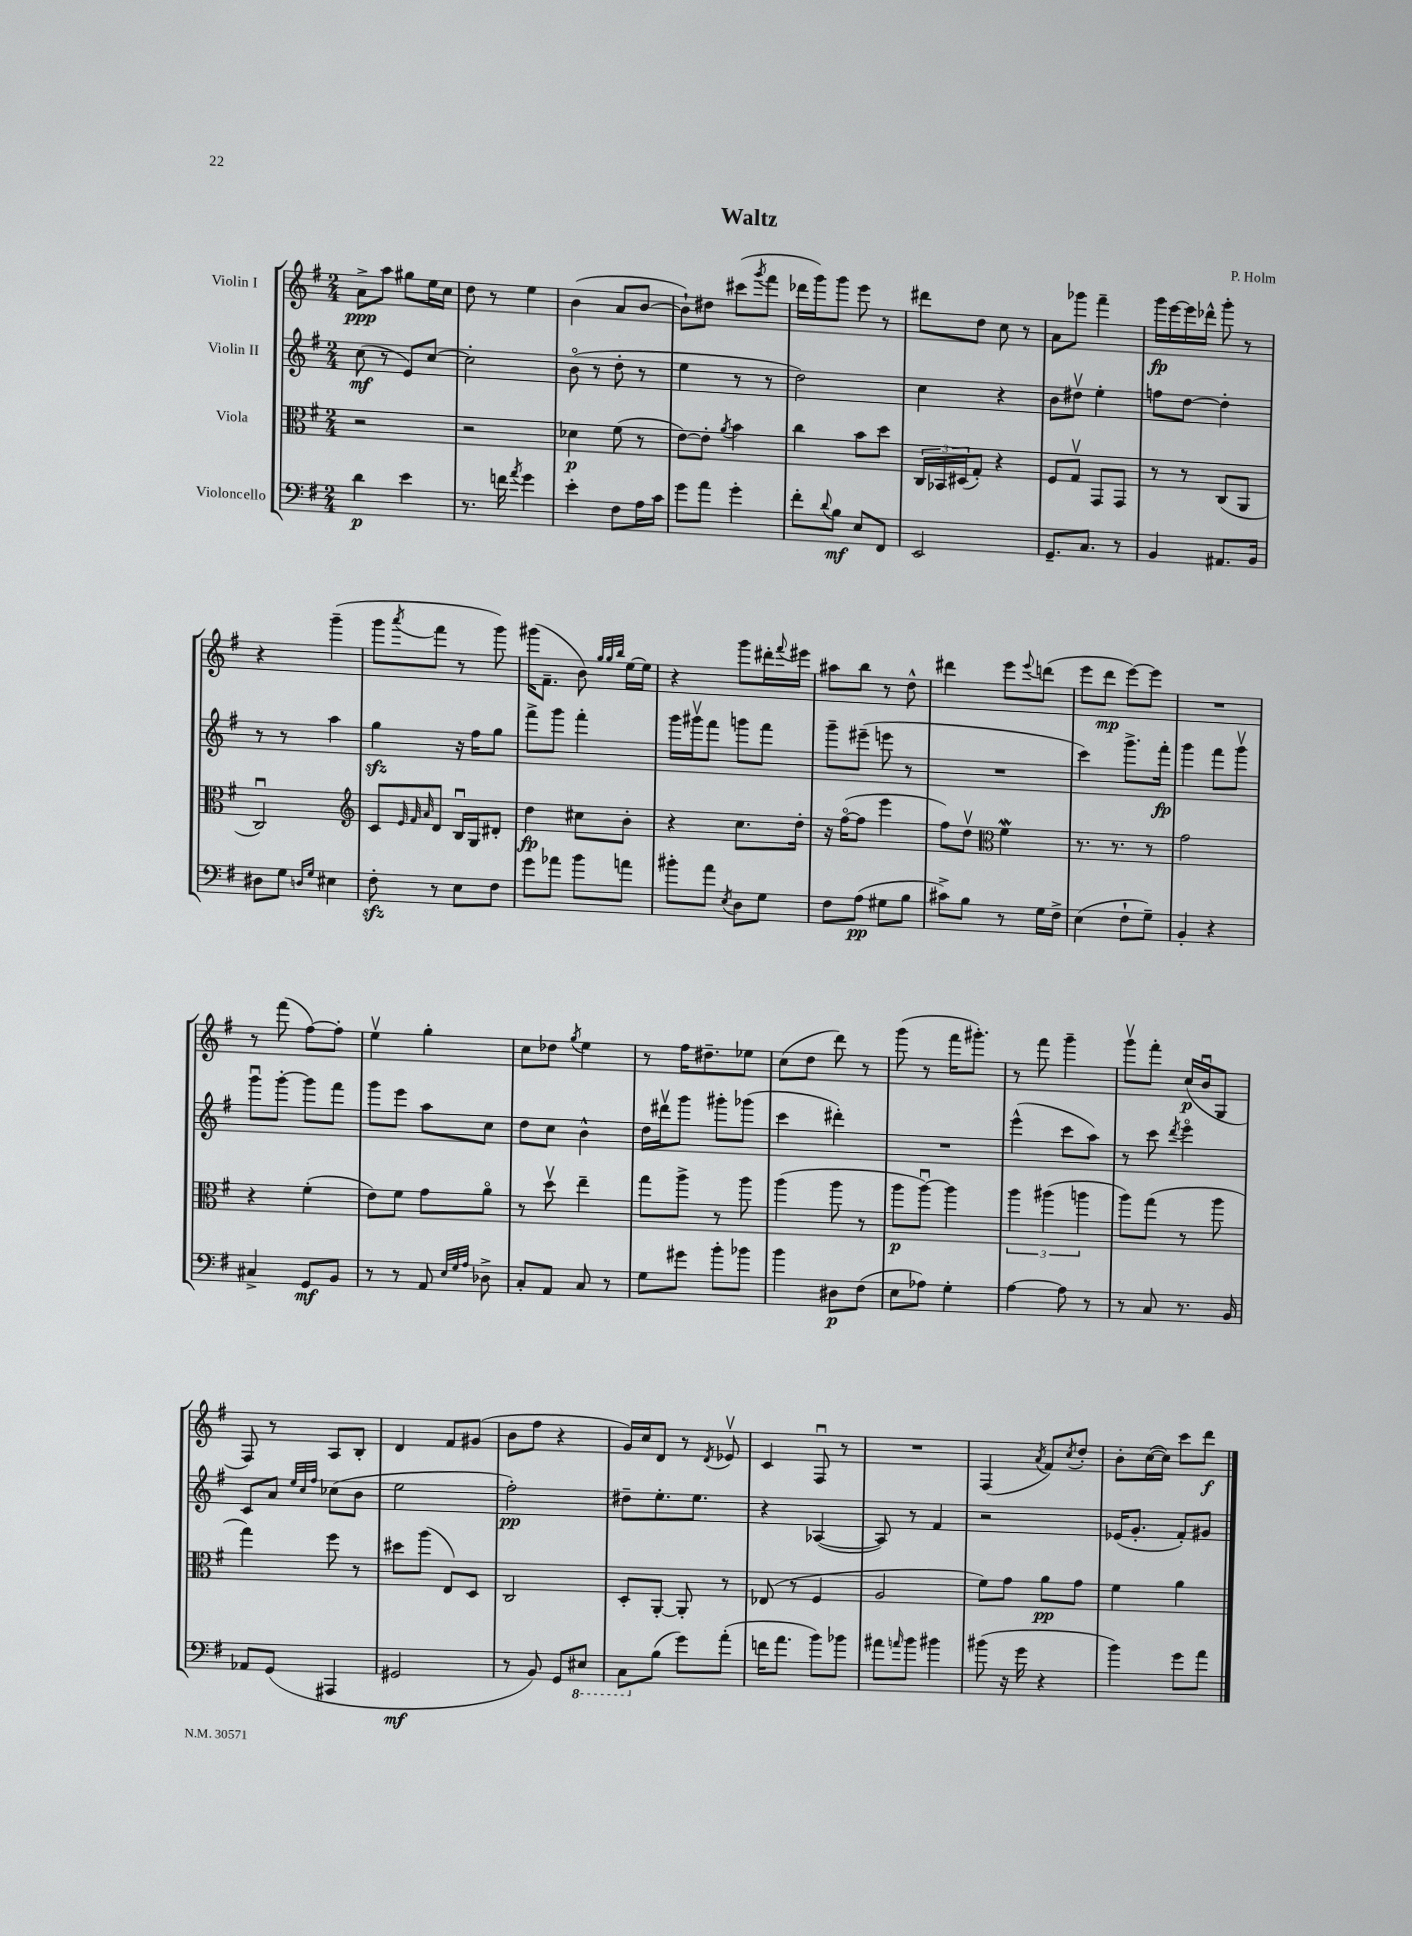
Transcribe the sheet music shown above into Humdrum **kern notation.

**kern	**dynam	**kern	**dynam	**kern	**dynam	**kern	**dynam
*part4	*part4	*part3	*part3	*part2	*part2	*part1	*part1
*staff4	*staff4	*staff3	*staff3	*staff2	*staff2	*staff1	*staff1
*I"Violoncello	*	*I"Viola	*	*I"Violin II	*	*I"Violin I	*
*clefF4	*	*clefC3	*	*clefG2	*	*clefG2	*
*k[f#]	*	*k[f#]	*	*k[f#]	*	*k[f#]	*
*M2/4	*	*M2/4	*	*M2/4	*	*M2/4	*
=1	=1	=1	=1	=1	=1	=1	=1
4d\	p	2r	.	(8cc\	mf	8a^\L	ppp
.	.	.	.	8r	.	8aa\J	.
4e\	.	.	.	8e/L)	.	8gg#X\L	.
.	.	.	.	[8cc/J	.	16ee\L	.
.	.	.	.	.	.	16cc\JJ	.
=2	=2	=2	=2	=2	=2	=2	=2
8.r	.	2r	.	2cc'\]	.	8dd\	.
.	.	.	.	.	.	8r	.
16fn\	.	.	.	.	.	.	.
8qa/	.	.	.	.	.	.	.
4g\	.	.	.	.	.	4ee\	.
=3	=3	=3	=3	=3	=3	=3	=3
4e'\	.	4d-X\	p	(8b\	.	(4b\	.
.	.	.	.	8r	.	.	.
8F#\L	.	(8f#\	.	8dd'\	.	8a/L	.
16A\L	.	8r	.	8r	.	[8b/J	.
16c\JJ	.	.	.	.	.	.	.
=4	=4	=4	=4	=4	=4	=4	=4
8g\L	.	[8e\L)	.	4ee\	.	8b`\L])	.
8a\J	.	8e'\J]	.	.	.	8dd#X\J	.
.	.	8qa/	.	.	.	.	.
4g'\	.	4b\	.	8r	.	(8ccc#X\L	.
.	.	.	.	.	.	8qggg/	.
.	.	.	.	8r	.	8fff#\J	.
=5	=5	=5	=5	=5	=5	=5	=5
8f#'\L	.	4cc\	.	2dd\)	.	16ddd-X\LL	.
.	.	.	.	.	.	16ggg\J)	.
8qqd/	.	.	.	.	.	.	.
8B\J	mf	.	.	.	.	8ggg\J	.
8E/L	.	8b\L	.	.	.	8eee\	.
8FF#/J	.	8dd\J	.	.	.	8r	.
=6	=6	=6	=6	=6	=6	=6	=6
2EE/	.	24C/LL	.	4cc\	.	8ddd#X\L	.
.	.	24BB-X/	.	.	.	.	.
.	.	(24D#X/J	.	.	.	.	.
.	.	8G'/J)	.	.	.	8dd\J	.
.	.	4r	.	4r	.	8cc\	.
.	.	.	.	.	.	8r	.
=7	=7	=7	=7	=7	=7	=7	=7
8.GG~/L	.	8F#/L	.	8b\L	.	8a\L	.
.	.	8Gv/J	.	8dd#Xv\J	.	8ggg-X\J	.
8.C/J	.	.	.	.	.	.	.
.	.	8GG/L	.	4ee'\	.	4fff#~\	.
8r	.	8GG/J	.	.	.	.	.
=8	=8	=8	=8	=8	=8	=8	=8
4BB/	.	8r	.	8ffn\L	.	16ggg\LL	fp
.	.	.	.	.	.	[16eee\	.
.	.	8r	.	[8dd\J	.	16eee\]	.
.	.	.	.	.	.	16ddd-X^^\JJ	.
8.AA#X/L	.	(8C/L	.	4dd'\]	.	8ggg'\	.
.	.	8AA/J	.	.	.	8r	.
16BB/Jk	.	.	.	.	.	.	.
!!LO:LB:g=z
=9	=9	=9	=9	=9	=9	=9	=9
8D#X\L	.	2Cu/)	.	8r	.	4r	.
8G\J	.	.	.	8r	.	.	.
16qqDn/LL	.	.	.	.	.	.	.
16qqG/JJ	.	.	.	.	.	.	.
4E#X\	.	.	.	4aa\	.	(4ggg~\	.
=10	=10	=10	=10	=10	=10	=10	=10
*	*	*clefG2	*	*	*	*	*
8F#zz'\	.	8c/L	.	4ggzz\	.	8ggg\L	.
.	.	32qqe/	.	.	.	.	.
.	.	32qqf#/	.	.	.	.	.
.	.	32qqa/	.	.	.	8qaaa/	.
8r	.	8d/J	.	.	.	8fff#\J	.
8E\L	.	16Bu/LL	.	16r	.	8r	.
.	.	16G/J	.	16ff#\KL	.	.	.
8F#\J	.	8d#X'/J	.	8gg\J	.	8ggg\)	.
=11	=11	=11	=11	=11	=11	=11	=11
8g\L	.	4dd\	fp	8fff#^\L	.	(16ggg#X\KL	.
.	.	.	.	.	.	8.f#~\J	.
8a-X\J	.	.	.	8ggg\J	.	.	.
8b\L	.	8cc#X\L	.	4fff#'\	.	8b\)	.
.	.	.	.	.	.	32qqgg/LLL	.
.	.	.	.	.	.	32qqgg/	.
.	.	.	.	.	.	32qqbb/JJJ	.
8an\J	.	8b'\J	.	.	.	[16ee\LL	.
.	.	.	.	.	.	16ee\JJ]	.
=12	=12	=12	=12	=12	=12	=12	=12
8b#X'\L	.	4r	.	16ggg\LL	.	4r	.
.	.	.	.	16ggg#Xv\J	.	.	.
8a\J	.	.	.	8fff#\J	.	.	.
8qE/	.	.	.	.	.	.	.
8D\L	.	8.cc\L	.	8gggn\L	.	8ggg\L	.
8G\J	.	.	.	8fff#\J	.	16ddd#X'\L	.
.	.	.	.	.	.	8qqfff#/	.
.	.	16dd'\Jk	.	.	.	16eee#X\JJ	.
=13	=13	=13	=13	=13	=13	=13	=13
8F#\L	.	16r	.	8ggg~\L	.	8aa#X\L	.
.	.	([16ff#\KL	.	.	.	.	.
(8A\J	pp	8ff#\J]	.	(8eee#X~\J	.	8bb\J	.
8G#X\L	.	4eee\	.	8eeen\	.	8r	.
8B\J	.	.	.	8r	.	8dd^^\	.
=14	=14	=14	=14	=14	=14	=14	=14
8c#X^\L)	.	8ff#\L)	.	2r	.	4ddd#X\	.
8B\J	.	8ddv\J	.	.	.	.	.
*	*	*clefC3	*	*	*	*	*
8r	.	4f#W\	.	.	.	8eee\L	.
.	.	.	.	.	.	8qqeee/	.
16G\LL	.	.	.	.	.	(8dddn\J	.
16F#^\JJ	.	.	.	.	.	.	.
=15	=15	=15	=15	=15	=15	=15	=15
(4E\	.	8.r	.	4ccc\)	.	8eee\L	.
.	.	.	.	.	.	8ddd\J	mp
.	.	8.r	.	.	.	.	.
8F#`\L	.	.	.	8.ggg^\L	.	[8eee\L)	.
8G~\J)	.	8r	.	.	.	8eee\J]	.
.	.	.	.	16fff#'\Jk	fp	.	.
=16	=16	=16	=16	=16	=16	=16	=16
4BB'/	.	2g\	.	4ggg\	.	2r	.
4r	.	.	.	8fff#\L	.	.	.
.	.	.	.	8gggv\J	.	.	.
!!LO:LB:g=z
=17	=17	=17	=17	=17	=17	=17	=17
4C#X^/	.	4r	.	8gggu\L	.	8r	.
.	.	.	.	[8ggg'\J	.	(8fff#\	.
8GG/L	mf	(4f#'\	.	8ggg\L]	.	[8ff#\L)	.
8BB/J	.	.	.	8fff#\J	.	8ff#'\J]	.
=18	=18	=18	=18	=18	=18	=18	=18
8r	.	8e\L)	.	8ggg\L	.	4eev\	.
8r	.	8f#\J	.	8eee\J	.	.	.
8AA/	.	8g\L	.	8aa\L	.	4gg'\	.
32qqE/LLL	.	.	.	.	.	.	.
32qqG/	.	.	.	.	.	.	.
32qqA/JJJ	.	.	.	.	.	.	.
8D-X^\	.	8a\J	.	8cc\J	.	.	.
=19	=19	=19	=19	=19	=19	=19	=19
8C'/L	.	8r	.	8dd\L	.	8cc\L	.
8AA/J	.	8ddv\	.	8cc\J	.	8dd-X\J	.
.	.	.	.	.	.	8qgg/	.
8C/	.	4ee~\	.	4b^^\	.	4ee\	.
8r	.	.	.	.	.	.	.
=20	=20	=20	=20	=20	=20	=20	=20
8G\L	.	8gg\L	.	16dd\LL	.	8r	.
.	.	.	.	16ddd#Xv\J	.	.	.
8g#X\J	.	8aa^\J	.	8ggg\J	.	16ff#\KL	.
.	.	.	.	.	.	8.dd#X~\	.
8b'\L	.	8r	.	8ggg#X'\L	.	.	.
8b-X\J	.	8aa\	.	(8ggg-X\J	.	8ee-X\J	.
=21	=21	=21	=21	=21	=21	=21	=21
4b\	.	(4aa\	.	4ccc\	.	(8cc\L	.
.	.	.	.	.	.	8dd\J	.
8D#X\L	p	8aa\	.	4ddd#X'\)	.	8ddd\)	.
(8F#\J	.	8r	.	.	.	8r	.
=22	=22	=22	=22	=22	=22	=22	=22
8E\L	.	8aa\L	p	2r	.	(8ggg\	.
8A-X\J)	.	[8aau\J)	.	.	.	8r	.
4G'\	.	4aa\]	.	.	.	16fff#\KL	.
.	.	.	.	.	.	8.ggg#X'\J)	.
=23	=23	=23	=23	=23	=23	=23	=23
[4A\	.	6aa\	.	(4eee^^\	.	8r	.
.	.	.	.	.	.	8fff#\	.
.	.	(6aa#X\	.	.	.	.	.
8A\]	.	.	.	8ccc\L	.	4ggg~\	.
.	.	6aan\	.	.	.	.	.
8r	.	.	.	8aa\J)	.	.	.
=24	=24	=24	=24	=24	=24	=24	=24
8r	.	8aa\L)	.	8r	.	8gggv\L	.
8C/	.	(8gg\J	.	8ccc\	.	8fff#'\J	.
.	.	.	.	8qddd/	.	.	.
8.r	.	8r	.	4eee\	.	(16cc/LL	p
.	.	.	.	.	.	16bu/J	.
.	.	8aa\	.	.	.	8G/J	.
16BB/	.	.	.	.	.	.	.
!!LO:LB:g=z
=25	=25	=25	=25	=25	=25	=25	=25
8AA-X/L	.	4gg\)	.	8c/L	.	8F#/)	.
(8GG/J	.	.	.	8a/J	.	8r	.
.	.	.	.	32qqee/LLL	.	.	.
.	.	.	.	32qqcc/	.	.	.
.	.	.	.	32qqff#/JJJ	.	.	.
4AAA#X/	.	8ff#\	.	(8cc-X\L	.	8A/L	.
.	.	8r	.	8b\J	.	8B'/J	.
=26	=26	=26	=26	=26	=26	=26	=26
2GG#X/	mf	8dd#X\L	.	2ee\	.	4d/	.
.	.	(8aa\J	.	.	.	.	.
.	.	8E/L)	.	.	.	8f#/L	.
.	.	8D/J	.	.	.	(8g#X/J	.
=27	=27	=27	=27	=27	=27	=27	=27
8r	.	2C/	.	2ff#'\)	pp	8b\L	.
8BB/)	.	.	.	.	.	8ff#\J	.
8GG/L	.	.	.	.	.	4r	.
*8ba	*	*	*	*	*	*	*
8EE#X/J	.	.	.	.	.	.	.
=28	=28	=28	=28	=28	=28	=28	=28
8CC\L	.	8D'/L	.	8dd#X~\L	.	16g/LL)	.
.	.	.	.	.	.	16cc/J	.
*X8ba	*	*	*	*	*	*	*
(8B\J	.	[8AA'/J	.	8.ee'\	.	8d/J	.
8g\L)	.	8AA'/]	.	.	.	8r	.
.	.	.	.	8.ee\J	.	.	.
.	.	.	.	.	.	8qd/	.
(8a'\J	.	8r	.	.	.	8e-Xv/	.
=29	=29	=29	=29	=29	=29	=29	=29
16fn\KL	.	(8E-X/	.	4r	.	4c/	.
8.a\J	.	.	.	.	.	.	.
.	.	8r	.	.	.	.	.
8b\L)	.	4F#/	.	([4A-X/	.	8F#u/	.
8b-X\J	.	.	.	.	.	8r	.
=30	=30	=30	=30	=30	=30	=30	=30
8a#X\L	.	2A/	.	8A-/])	.	2r	.
16qqan/	.	.	.	.	.	.	.
8b\J	.	.	.	8r	.	.	.
4b#X\	.	.	.	4f#/	.	.	.
=31	=31	=31	=31	=31	=31	=31	=31
(8b#X\	.	8f#\L)	.	2r	.	(4F#/	.
16r	.	8g\J	.	.	.	.	.
16g\	.	.	.	.	.	.	.
.	.	.	.	.	.	8qa/	.
4r	.	8a\L	pp	.	.	8f#/L)	.
.	.	.	.	.	.	8qcc/	.
.	.	8g\J	.	.	.	8dd'/J	.
=32	=32	=32	=32	=32	=32	=32	=32
4b\)	.	4f#\	.	(16e-X/KL	.	8b'\L	.
.	.	.	.	8.g'/J	.	.	.
.	.	.	.	.	.	([16cc\L	.
.	.	.	.	.	.	16cc\JJ])	.
8g\L	.	4a\	.	8f#'/L)	.	8ccc\L	.
8a\J	.	.	.	8g#X/J	.	8ddd\J	f
==	==	==	==	==	==	==	==
*-	*-	*-	*-	*-	*-	*-	*-
